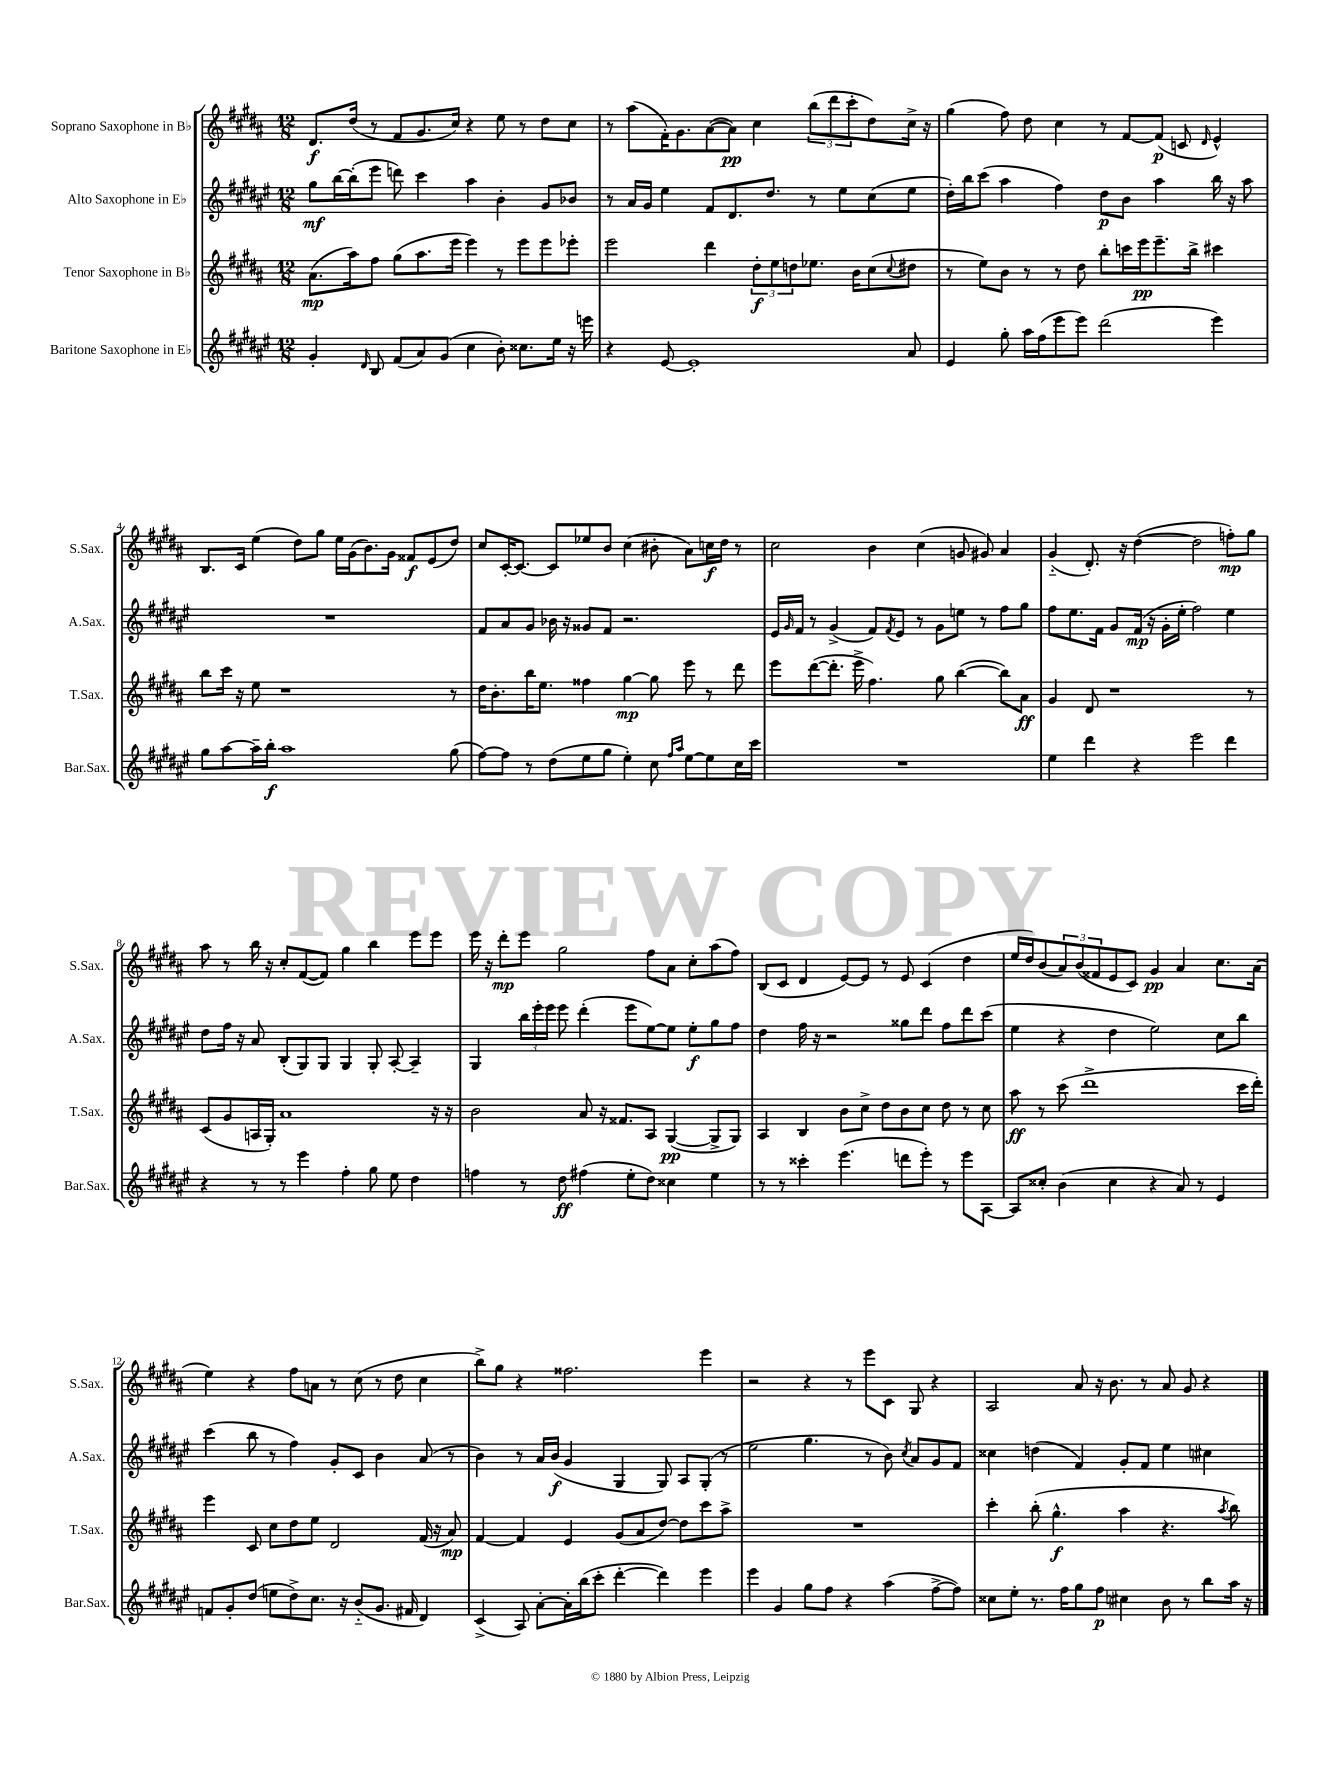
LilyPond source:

<<
\new StaffGroup <<
\new Staff = "s0" \with { instrumentName = "Soprano Saxophone in Bb" shortInstrumentName = "S.Sax." } {
    \clef treble \key b \major \numericTimeSignature \time 12/8
    dis'8.\f dis''16( r8 fis'8 gis'8. cis''16) r4 e''8 r8 dis''8 cis''8 |
    r8 ais''8( fis'16-.) gis'8. ais'8~( ais'8\pp) cis''4 \tuplet 3/2 { b''8( dis'''8 cis'''8-. } dis''8) cis''16-> r16 |
    gis''4( fis''8) dis''8 cis''4 r8 fis'8~ fis'8\p( c'8 \grace { dis'16 } e'4-^) |
    b8. cis'16 e''4( dis''8) gis''8 e''16 gis'16( b'8.) gis'16 fisis'8\f e'8( dis''8) |
    cis''8 cis'16~-. cis'8.~ cis'8 ees''8 b'8 cis''4( bis'8-. ais'8) c''16\f dis''16 r8 |
    cis''2 b'4 cis''4( g'8 gis'8) ais'4 |
    gis'4-_( dis'8.-.) r16 dis''4~( dis''2 f''8-.\mp) gis''8 |
    ais''8 r8 b''16 r16 cis''8-. fis'8~( fis'8) gis''4 b''4 e'''8 e'''8 |
    e'''16 r16 dis'''8-.\mp e'''8 gis''2 fis''8 ais'8 cis''8-. ais''8( fis''8) |
    b8( cis'8 dis'4 e'8~) e'8 r8 e'8 cis'4( dis''4 |
    e''16 dis''16) b'8( \tuplet 3/2 { ais'8) b'8( fisis'8 } e'8 cis'8) gis'4\pp ais'4 cis''8. ais'16( |
    e''4) r4 fis''8 a'8 r8 cis''8( r8 dis''8 cis''4 |
    b''8->) gis''8 r4 fisis''2. e'''4 |
    r2 r4 r8 e'''8 cis'8 gis8 r4 |
    ais2 ais'8 r16 b'8. r8 ais'8 gis'8 r4 \bar "|." |
}
\new Staff = "s1" \with { instrumentName = "Alto Saxophone in Eb" shortInstrumentName = "A.Sax." } {
    \clef treble \key fis \major \numericTimeSignature \time 12/8
    gis''8\mf b''16~ b''16-.( eis'''8 d'''8) cis'''4 ais''4 b'4-. gis'8 bes'8 |
    r8 ais'16 gis'16 eis''4 fis'8 dis'8. dis''8. r8 eis''8 cis''8( eis''8 |
    dis''16-.) b''16 cis'''8( ais''4 fis''4) dis''8\p b'8 ais''4 b''16 r16 ais''8 |
    R1. |
    fis'8 ais'8 gis'8 bes'16 r16 gisis'8 fis'8 r2. |
    eis'16 \grace { gis'16 } fis'16 r8 gis'4->( fis'8) \acciaccatura { fis'8 } eis'8 r8 gis'8 e''8 r8 fis''8 gis''8 |
    fis''8 eis''8. fis'16 gis'8 fis'16\mp( r16 gis'16-. eis''16-. fis''2) eis''4 |
    dis''8 fis''16 r16 ais'8 b8-.( gis8) gis8 gis4 gis8-. ais8~-. ais4-- |
    gis4 \tuplet 3/2 { b''16 eis'''16-. eis'''16 } eis'''8 dis'''4-.( eis'''8 eis''8~) eis''8 eis''8-.\f gis''8 fis''8 |
    dis''4 fis''16 r16 r2 gisis''8 dis'''8 fis''8 dis'''8 cis'''8( |
    eis''4 r4 dis''4 eis''2) cis''8 b''8 |
    cis'''4( b''8 r8 fis''4) gis'8-. cis'8 b'4 ais'8( r8 |
    b'4) r8 ais'16 b'16\f( gis'4 gis4 gis8) ais8 gis8-.( r8 |
    eis''2 gis''4. r8 b'8) \acciaccatura { cis''8 } ais'8 gis'8 fis'8 |
    cisis''4 d''4( fis'4) gis'8-. fis'8 eis''4 cis''4 \bar "|." |
}
\new Staff = "s2" \with { instrumentName = "Tenor Saxophone in Bb" shortInstrumentName = "T.Sax." } {
    \clef treble \key b \major \numericTimeSignature \time 12/8
    ais'8.\mp( ais''16) fis''8 gis''8( ais''8. e'''16 e'''4) r8 e'''8 e'''8 ees'''8-. |
    e'''2 dis'''4 \tuplet 3/2 { dis''8-.\f e''8 d''8 } ees''8. b'16 cis''8( \appoggiatura { cis''8 } dis''8 |
    r8 e''8) b'8 r8 r8 dis''8 b''8-. c'''16 e'''16\pp e'''8.-- b''16-> cis'''4 |
    b''8 cis'''16 r16 e''8 r1 r8 |
    dis''16 b'8.-. b''16 e''8. fisis''4 gis''4~\mp gis''8 e'''8 r8 dis'''8 |
    e'''8 dis'''8~( dis'''8.-. e'''16-> fis''4.) gis''8 b''4~( b''8) ais'8\ff |
    gis'4 dis'8 r1 r8 |
    cis'8( gis'8 a16 gis16-.) ais'1 r16 r16 |
    b'2 ais'8 r16 fisis'8. ais8 gis4~\pp( gis8-> gis8) |
    ais4 b4 b'8 cis''8-> dis''8 b'8 cis''8 dis''8 r8 cis''8 |
    ais''8\ff r8 cis'''8( dis'''1-> cis'''16 dis'''16-.) |
    e'''4 cis'8 cis''8 dis''8 e''8 dis'2 fis'16( r16 ais'8\mp) |
    fis'4~ fis'4 e'4 gis'8( ais'8 dis''8~) dis''8 cis'''8 ais''8-> |
    R1. |
    cis'''4-. b''8-.( gis''4.-^\f ais''4 r4. \acciaccatura { ais''8 } b''8) \bar "|." |
}
\new Staff = "s3" \with { instrumentName = "Baritone Saxophone in Eb" shortInstrumentName = "Bar.Sax." } {
    \clef treble \key fis \major \numericTimeSignature \time 12/8
    gis'4-. \grace { dis'16 } b8 fis'8( ais'8) gis'8( cis''4 b'8-.) cisis''8. eis''16 r16 e'''16 |
    r4 eis'8~ eis'1-. ais'8 |
    eis'4 gis''8-. ais''16 fis''16( eis'''8 eis'''8) dis'''2( eis'''4) |
    gis''8 ais''8~ ais''16-- b''16-.\f ais''1 gis''8( |
    fis''8~) fis''8 r8 dis''8( eis''8 gis''8 eis''4-.) cis''8 \grace { fis''16 ais''16 } eis''8~ eis''8 cis''16 cis'''16 |
    R1. |
    eis''4 dis'''4 r4 eis'''2 dis'''4 |
    r4 r8 r8 eis'''4 fis''4-. gis''8 eis''8 dis''4 |
    f''4 r8 dis''8\ff fis''4( eis''8-. dis''8) cisis''4 eis''4 |
    r8 r8 cisis'''4-. eis'''4.( d'''8 eis'''8-.) r8 eis'''8 ais8~ |
    ais8 cisis''8-. b'4( cisis''4 r4 ais'8) r8 eis'4 |
    f'8 gis'8-. dis''8( e''8 dis''8->) cis''8. r16 b'8-_( gis'8. fis'16 dis'4) |
    cis'4->( ais8) ais'8~-. ais'16-. b''16( cis'''8-. dis'''4~-. dis'''4) eis'''4 |
    eis'''4 gis'4 gis''8 fis''8 r4 ais''4( fis''8~-> fis''8) |
    cisis''8 eis''8-. r8. fis''16 gis''8 fis''8\p cis''4 b'8 r8 b''8 ais''16 r16 \bar "|." |
}
>>
>>
